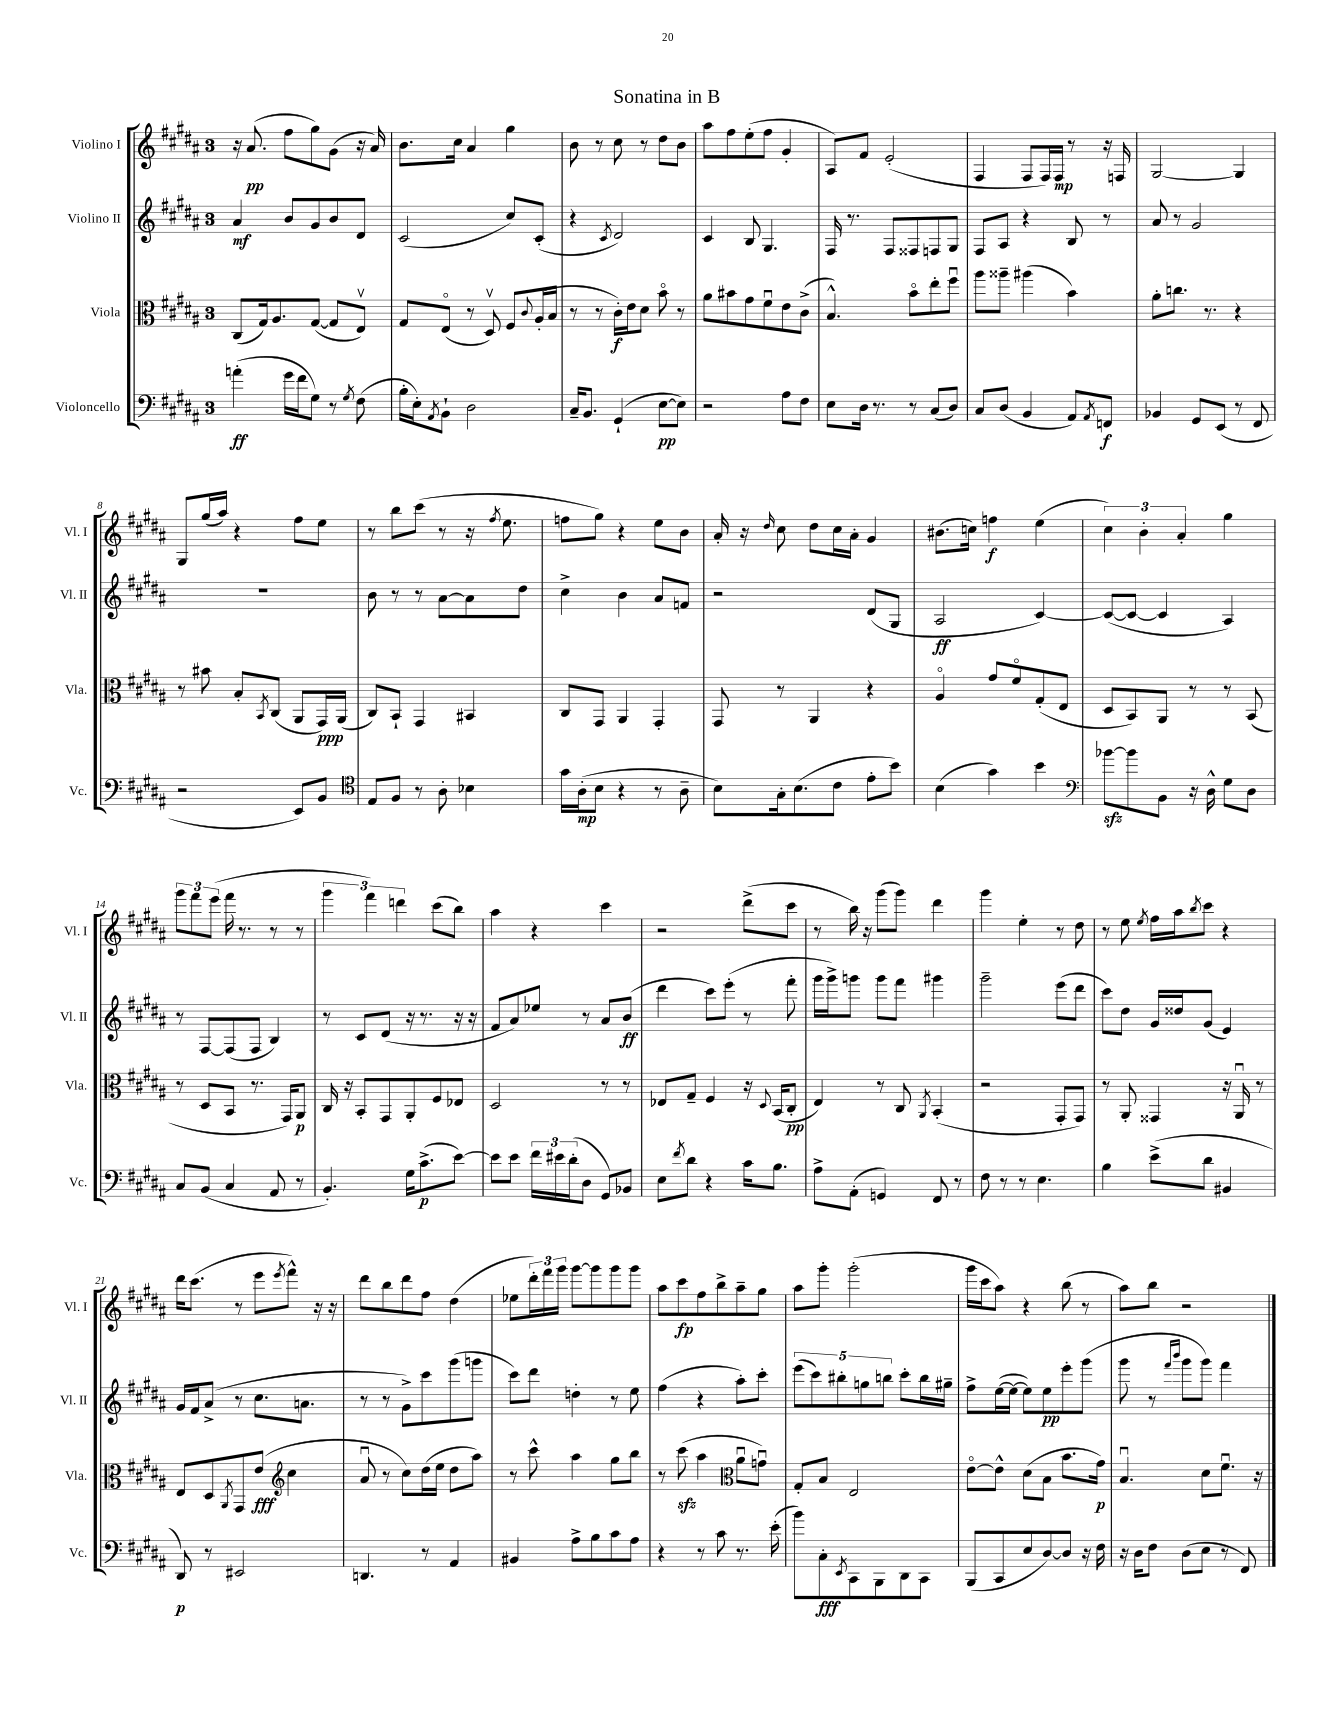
\header { title = "Sonatina in B" }
<<
\new StaffGroup <<
\new Staff = "s0" \with { instrumentName = "Violino I" shortInstrumentName = "Vl. I" } {
    \clef treble \key b \major \once \override Staff.TimeSignature.style = #'single-digit \time 3/4
    r16 ais'8.\pp( fis''8 gis''8) gis'8( r16 ais'16) |
    b'8. cis''16 ais'4 gis''4 |
    b'8 r8 cis''8 r8 dis''8 b'8 |
    ais''8 fis''8 e''8-.( fis''8 gis'4-. |
    ais8) fis'8 e'2-.( |
    fis4 fis8 fis16) fis16\mp r8 r16 f16 |
    gis2~ gis4 |
    gis8 gis''16( ais''16) r4 fis''8 e''8 |
    r8 b''8 cis'''8( r8 r16 \acciaccatura { fis''8 } e''8. |
    f''8 gis''8) r4 e''8 b'8 |
    ais'16-. r16 \grace { dis''16 } cis''8 dis''8 cis''16 ais'16-. gis'4 |
    bis'8.( c''16) f''4\f e''4( |
    \tuplet 3/2 { cis''4) b'4-. ais'4-. } gis''4 |
    \tuplet 3/2 { gis'''8 fis'''8 e'''8( } fis'''16 r8. r8 r8 |
    \tuplet 3/2 { gis'''4 fis'''4) d'''4 } cis'''8( b''8) |
    ais''4 r4 cis'''4 |
    r2 dis'''8->( cis'''8 |
    r8 b''16) r16 gis'''8( gis'''8) dis'''4 |
    gis'''4 e''4-. r8 dis''8 |
    r8 e''8 \acciaccatura { e''8 } fis''16 ais''16 \acciaccatura { b''8 } cis'''8 r4 |
    dis'''16 cis'''8.( r8 e'''8 \acciaccatura { e'''8 } fis'''8-^) r16 r16 |
    dis'''8 b''8 dis'''8 fis''8 dis''4( |
    ees''8 \tuplet 3/2 { dis'''16-.) fis'''16 gis'''16 } gis'''8~ gis'''8 gis'''8 gis'''8 |
    ais''8 cis'''8\fp fis''8 b''8-> ais''8-- gis''8 |
    ais''8 gis'''8-. gis'''2-.( |
    gis'''16 cis'''16 ais''8) r4 b''8( r8 |
    ais''8) b''8 r2 \bar "|." |
}
\new Staff = "s1" \with { instrumentName = "Violino II" shortInstrumentName = "Vl. II" } {
    \clef treble \key b \major \once \override Staff.TimeSignature.style = #'single-digit \time 3/4
    ais'4\mf b'8 gis'8 b'8 dis'8 |
    cis'2( cis''8) cis'8-.( |
    r4 \acciaccatura { cis'8 } dis'2) |
    cis'4 b8 gis4. |
    fis16 r8. fis8 fisis8 f8 gis8 |
    fis8 ais8 r4 b8 r8 |
    ais'8 r8 gis'2 |
    R2. |
    b'8 r8 r8 ais'8~ ais'8 dis''8 |
    cis''4-> b'4 ais'8 f'8 |
    r2 dis'8( gis8 |
    ais2\ff cis'4~) |
    cis'8~( cis'8~ cis'4 ais4) |
    r8 fis8~ fis8( fis8 b4) |
    r8 cis'8 dis'8( r16 r8. r16 r16 |
    fis'8 ais'8) ees''8 r8 ais'8 b'8\ff( |
    dis'''4 cis'''8) e'''8-.( r8 fis'''8-. |
    gis'''16 gis'''16->) g'''8 g'''8 fis'''8 gis'''4 |
    gis'''2-- e'''8( dis'''8 |
    cis'''8) dis''8 gis'16 disis''16 gis'8( e'4) |
    gis'16 fis'16 ais'8->( r8 cis''8. a'8. |
    r8 r8 gis'8->) cis'''8 gis'''8( g'''8 |
    cis'''8) dis'''8 d''4-. r8 e''8 |
    fis''4( r4 ais''8-.) cis'''8-. |
    \tuplet 5/4 { e'''8( cis'''8) bis''8-. g''8 b''8 } cis'''8-. b''16 gis''16-- |
    fis''8-> e''16~( e''16~ e''8) e''8\pp e'''8-. gis'''8( |
    gis'''8 r8 \grace { fis'''16 b'''16 } gis'''8 gis'''8) fis'''4 \bar "|." |
}
\new Staff = "s2" \with { instrumentName = "Viola" shortInstrumentName = "Vla." } {
    \clef alto \key b \major \once \override Staff.TimeSignature.style = #'single-digit \time 3/4
    cis8( gis16) ais8. gis8~( gis8 e8\upbow) |
    gis8 e8\flageolet( r8 dis8\upbow) fis8 \appoggiatura { cis'8 } ais16-.( b16 |
    r8 r8 cis'16-.\f) e'16 dis'8 b'8\flageolet r8 |
    ais'8 bis'8 gis'8 fis'8\downbow e'8 cis'8->( |
    b4.-^) b'8\flageolet e''8-. fis''8\downbow |
    ais''8 aisis''8-- ais''4( b'4) |
    ais'8-. c''8. r8. r4 |
    r8 bis'8 b8-. \acciaccatura { b,8 } cis8( ais,8 gis,16\ppp) ais,16( |
    cis8) b,8-! gis,4 bis,4 |
    cis8 gis,8 ais,4 gis,4-. |
    gis,8 r8 ais,4 r4 |
    ais4\flageolet gis'8 fis'8\flageolet gis8-.( e8 |
    dis8 b,8) ais,8 r8 r8 b,8( |
    r8 dis8 b,8 r8. gis,16) ais,8\p |
    cis16 r16 b,8-. gis,8 ais,8-. fis8 ees8 |
    dis2 r8 r8 |
    ees8 gis8-- fis4 r16 \appoggiatura { dis8 } b,16( cis8-.\pp |
    e4) r8 cis8 \acciaccatura { ais,8 } b,4-.( |
    r2 gis,8-. gis,8) |
    r8 ais,8-. gisis,4 r16 ais,16\downbow r8 |
    e8 dis8 \acciaccatura { ais,8 } gis,8 e'8\fff( \clef treble cis''4 |
    ais'8\downbow r8 cis''8) dis''16( e''16 dis''8 ais''8) |
    r8 cis'''8-^ ais''4 gis''8 b''8 |
    r8 cis'''8\sfz( ais''4 \clef alto ais'8\downbow g'8\downbow) |
    gis8-. b8 e2 |
    e'8~\flageolet e'8-^ dis'8( b8 b'8. gis'16\p) |
    b4.\downbow dis'8 fis'8.\downbow r16 \bar "|." |
}
\new Staff = "s3" \with { instrumentName = "Violoncello" shortInstrumentName = "Vc." } {
    \clef bass \key b \major \once \override Staff.TimeSignature.style = #'single-digit \time 3/4
    a'4-.\ff( gis'16 fis'16 gis8) r8 \acciaccatura { gis8 } fis8( |
    b16-. e16-.) \acciaccatura { ais,8 } b,8-! dis2 |
    cis16-- b,8. gis,4-!( e8~\pp e8) |
    r2 ais8 fis8 |
    e8 dis16 r8. r8 cis8( dis8) |
    cis8 dis8( b,4 ais,8) \acciaccatura { ais,8 } f,8\f |
    bes,4 gis,8 e,8( r8 fis,8 |
    r2 e,8) b,8 |
    \clef tenor e8 fis8 r8 ais8-. bes4 |
    gis'16 ais16-.\mp( b8 r4 r8 ais8-- |
    b8) gis16-. b8.( cis'8 e'8-. b'8) |
    b4( gis'4) b'4 |
    \clef bass bes'8~\sfz bes'8 b,8 r16 dis16-^ gis8 dis8 |
    cis8 b,8( cis4 ais,8 r8 |
    b,4.-.) gis16 cis'8.->\p( e'8~) |
    e'8 e'8 \tuplet 3/2 { fis'16 eis'16 dis'16-.( } dis8 gis,8) bes,8 |
    e8 \acciaccatura { fis'8 } dis'8 r4 cis'16 b8. |
    ais8-> ais,8-.( g,4) fis,8 r8 |
    fis8 r8 r8 e4. |
    b4 e'8->( dis'8 bis,4 |
    dis,8\p) r8 eis,2 |
    d,4. r8 ais,4 |
    bis,4 ais8-> b8 cis'8 ais8 |
    r4 r8 cis'8 r8. e'16-.( |
    b'8) cis8-.\fff \acciaccatura { e,8 } cis,8 b,,8 dis,8 cis,8 |
    b,,8( cis,8 e8 dis8~) dis8 r16 fis16 |
    r16 dis16 fis8 dis8( e8 r8 fis,8) \bar "|." |
}
>>
>>
